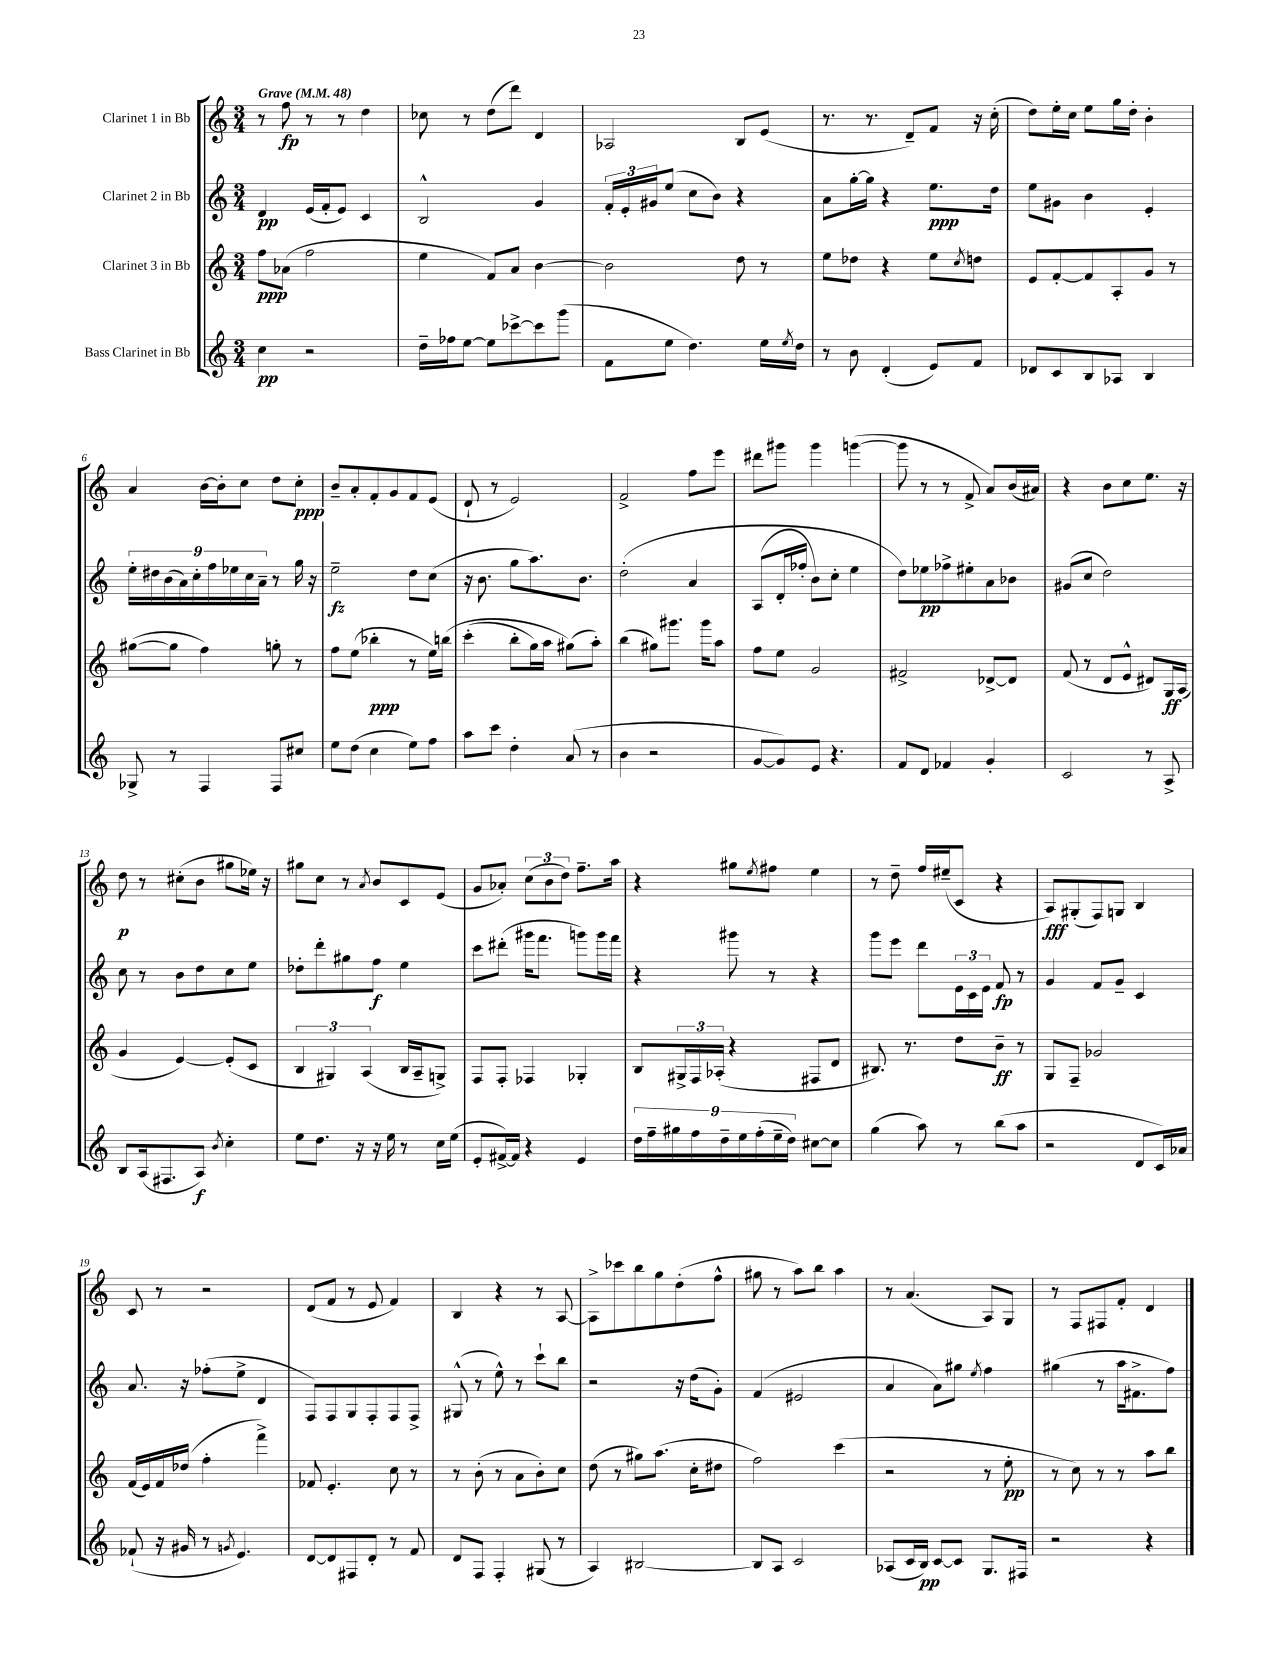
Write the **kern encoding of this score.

**kern	**kern	**kern	**kern
*staff4	*staff3	*staff2	*staff1
*clefG2	*clefG2	*clefG2	*clefG2
*k[]	*k[]	*k[]	*k[]
*M3/4	*M3/4	*M3/4	*M3/4
*MM48	*MM48	*MM48	*MM48
4cc	8ff	4d	8r
.	(8a-	.	8ff
2r	2ff	(16e	8r
.	.	16f'	.
.	.	8e)	8r
.	.	4c	4dd
=	=	=	=
16dd~	4ee	2B^^	8cc-
16ff-	.	.	.
[8ee	.	.	8r
8ee]	8f)	.	(8dd
[8ccc-^	8a	.	8ddd)
8ccc-]	[4b	4g	4d
(8ggg	.	.	.
=	=	=	=
8f	2b]	24f'	2A-
.	.	24e'	.
.	.	24g#	.
8ee	.	(8ee	.
4.dd)	.	8cc	.
.	.	8b)	.
.	8dd	4r	8B
16ee	8r	.	(8e
8qee	.	.	.
16dd	.	.	.
=	=	=	=
8r	8ee	8a	8.r
8b	8dd-	[16gg'	.
.	.	16gg]	8.r
(4d'	4r	4r	.
.	.	.	8d~)
8e)	8ee	8.ee	8f
.	8qcc	.	.
8f	8dd	.	16r
.	.	16dd	(16cc'
=	=	=	=
8d-	8e	8ee	8dd)
8c	[8f'	8g#	16ee'
.	.	.	16cc
8B	8f]	4b	8ee
8A-	8A'	.	16gg
.	.	.	16dd'
4B	8g	4e'	4b'
.	8r	.	.
=	=	=	=
8G-^	([8gg#	18ee'	4a
.	.	18dd#	.
.	.	(18b	.
8r	8gg#]	.	.
.	.	18a)	.
.	.	18cc'	.
4F	4ff)	.	[16b
.	.	18ff	.
.	.	.	16b']
.	.	18ee-	.
.	.	.	8cc
.	.	18cc	.
.	.	18a~	.
8F	8gg'	8r	8dd
8cc#	8r	16gg	8cc'
.	.	16r	.
=	=	=	=
8ee	8ff	2ee~	8b~
(8dd	(8ee	.	8a'
4cc	4bb-'	.	8f'
.	.	.	8g
8ee)	8r	8dd	8f
8ff	16ee)	(8cc	(8e
.	&(16bb	.	.
=	=	=	=
8aa	(4ccc'	16r	8d`
.	.	8.b	.
8ccc	.	.	8r
4dd'	8bb'	8gg	2e)
.	16gg)	8.aa)	.
.	16aa	.	.
(8a	(8gg#&)	.	.
.	.	8.b	.
8r	8aa')	.	.
=	=	=	=
4b	(4bb	&(2dd'	2f^
2r	8gg#)	.	.
.	8.ggg#	.	.
.	.	4a	8ff
.	16ggg#	.	.
.	8aa	.	8eee
=	=	=	=
[8g	8ff	(8A	8ddd#
8g])	8ee	16d'	8ggg#
.	.	16ff-'	.
8e	2g	8b)	4ggg#
4.r	.	8cc'	.
.	.	4ee	([4ggg
=	=	=	=
8f	2f#^	8dd&)	8ggg]
8d	.	8ee-	8r
4f-	.	8ff-^	8r
.	.	8ee#'	8f^
4g'	[8d-^	8a	8a)
.	8d-]	8b-	(16b
.	.	.	16a#)
=	=	=	=
2c	(8f	(8g#	4r
.	8r	8cc	.
.	8d	2dd)	8b
.	8e^^	.	8cc
8r	8d#)	.	8.ee
8A^	16G	.	.
.	(16A	.	16r
=	=	=	=
8B	4g	8cc	8dd
(16A	.	8r	8r
8.F#	.	.	.
.	[4e)	8b	(8cc#'
8A)	.	8dd	8b
8qb	.	.	.
4cc'	(8e']	8cc	8gg#
.	8c	8ee	16ee-)
.	.	.	16r
=	=	=	=
8ee	6B	8dd-'	8gg#
8.dd	.	8ddd'	8cc
.	6G#)	.	.
.	.	8gg#	8r
16r	.	.	.
.	(6A	.	.
.	.	.	8qa
16r	.	8ff	8b
16ee	.	.	.
8r	16B	4ee	8c
.	16A~	.	.
16cc	8G^)	.	(8e
(16ee	.	.	.
=	=	=	=
8e'	8F	8ccc	8g
[16f#^)	8F'	(8ddd#'	8a-')
16f#]	.	.	.
4r	4F-	16ggg#	(12cc
.	.	8.fff	.
.	.	.	12b
.	.	.	12dd)
4e	4G-'	8ggg)	8.ff~
.	.	16ggg	.
.	.	16fff	16aa
=	=	=	=
18dd	8B	4r	4r
18ff~	.	.	.
18gg#	.	.	.
.	24G#^	.	.
18ff	24F	.	.
.	(24A-'	.	.
18dd~	.	.	.
.	4r	8ggg#	8gg#
18ee	.	.	.
(18ff'	.	.	.
.	.	.	8qee
.	.	8r	8ff#
18ee~	.	.	.
18dd)	.	.	.
[8cc#	8F#	4r	4ee
8cc#]	8d	.	.
=	=	=	=
(4gg	8.B#)	8ggg	8r
.	.	8eee	8dd~
.	8.r	.	.
8aa)	.	8ddd	16ff
.	.	.	(16ee#~
8r	8dd	24e	8c
.	.	24c	.
.	.	24e	.
(8bb	8b~	8f	4r
8aa	8r	8r	.
=	=	=	=
2r	8G	4g	8A)
.	8F~	.	(8G#'
.	2g-	8f	8F)
.	.	8g~	8G
8d	.	4c	4B
16c)	.	.	.
16a-	.	.	.
=	=	=	=
(8f-`	(16f	8.a	8c
.	16e)	.	.
16r	16f	.	8r
16g#	(16dd-	16r	.
8r	4ff'	(8ff-'	2r
8qg	.	.	.
4.e)	.	8ee^	.
.	4fff^)	4d	.
=	=	=	=
[8d	8f-	8F)	(8d
8d]	4.e'	8F	8f
8F#	.	8G	8r
8d'	.	8F'	8e
8r	8cc	8F	4f)
8f	8r	8F^	.
=	=	=	=
8d	8r	(8G#^^	4B
8F	(8b'	8r	.
4F'	8r	8ee^^)	4r
.	8a	8r	.
(8G#	8b')	8ccc`	8r
8r	8cc	8bb	[8A
=	=	=	=
4A)	(8dd	2r	8A^]
.	8r	.	8ccc-
[2B#	8gg#)	.	8bb
.	(8.aa	.	8gg
.	.	16r	(8dd'
.	16cc'	(16dd	.
.	8dd#	8g')	8ff^^
=	=	=	=
8B#]	2ff)	(4f	8gg#
8A	.	.	8r
2c	.	2e#	8aa)
.	.	.	8bb
.	(4ccc	.	4aa
=	=	=	=
(8A-	2r	4a	8r
16c	.	.	(4.a
16B)	.	.	.
[8c	.	8a)	.
8c]	.	8gg#	.
.	.	8qee	.
8.G	8r	4ff	8A)
.	8ee'	.	8G
16F#	.	.	.
=	=	=	=
2r	8r	(4gg#	8r
.	8cc)	.	8F
.	8r	8r	8F#
.	8r	16aa	8f'
.	.	8.f#^	.
4r	8aa	.	4d
.	8bb	8ff)	.
==	==	==	==
*-	*-	*-	*-
